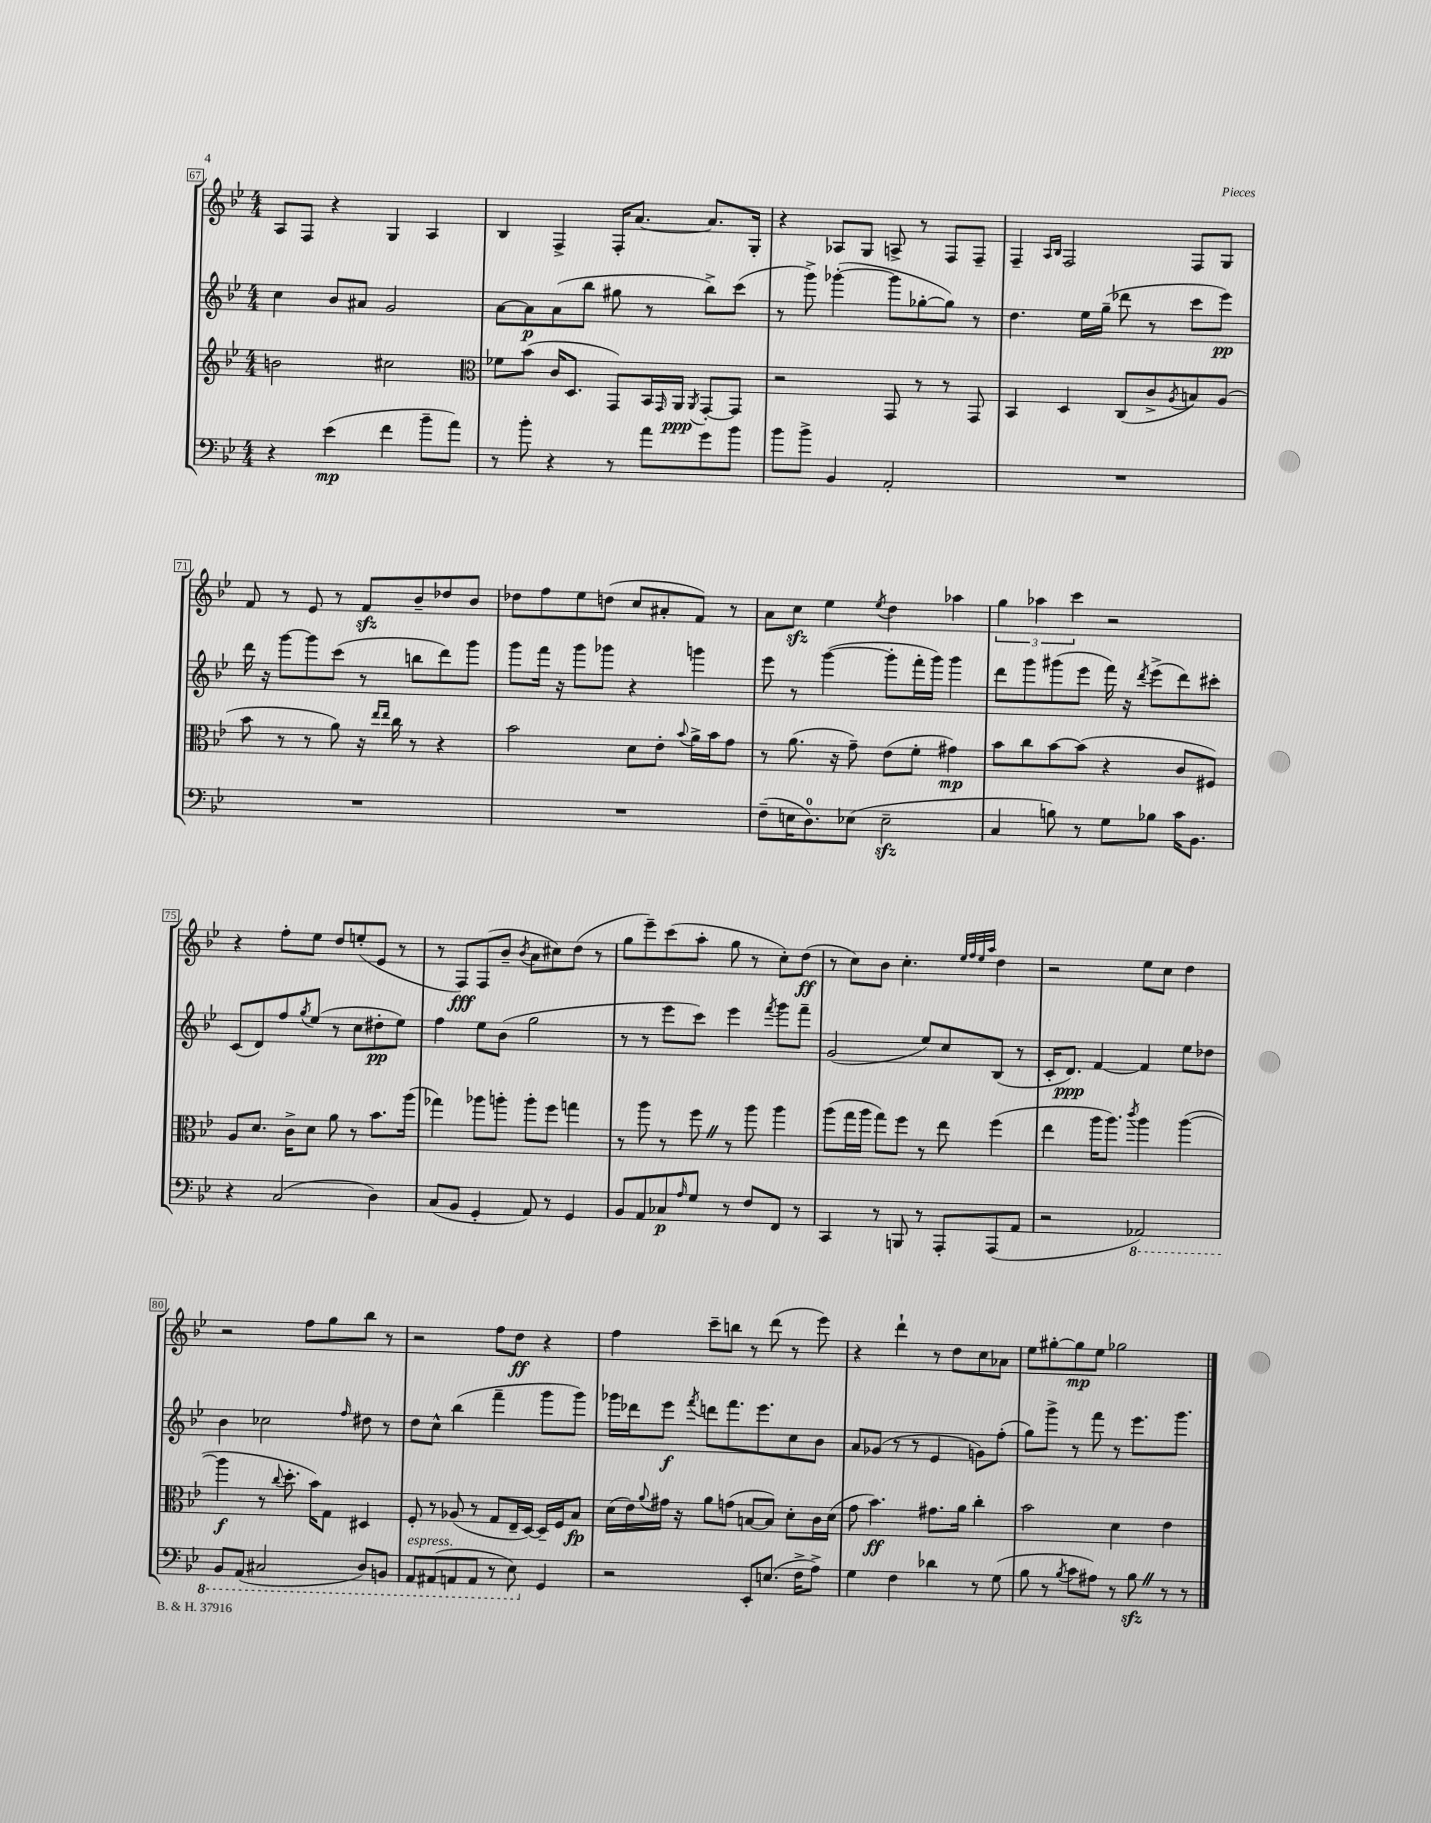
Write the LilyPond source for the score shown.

<<
\new StaffGroup <<
\new Staff = "s0" {
    \clef treble \key bes \major \numericTimeSignature \time 4/4
    a8 f8 r4 g4 a4 |
    bes4 f4-> f16-. a'8.~ a'8. g16-. |
    r4 aes8 g8 a8-> r8 f8 f8-- |
    f4-- \grace { a16 bes16 } f2 f8 g8 |
    f'8 r8 ees'8 r8 f'8\sfz bes'8-- des''8 bes'8 |
    des''8 f''8 ees''8 d''8( c''8 ais'8-. f'8) r8 |
    a'8 c''8\sfz ees''4 \acciaccatura { ees''8 } d''4 aes''4 |
    \tuplet 3/2 { g''4 aes''4 c'''4 } r2 |
    r4 f''8-. ees''8 d''8 e''8-.( ees'8 r8 |
    r8 f8\fff) f8( bes'8-- \acciaccatura { bes'8 } a'8 cis''8) d''8( r8 |
    g''8 ees'''8--) c'''8( a''8-. g''8 r8 c''8-.) d''8\ff( |
    r8 c''8) bes'8 c''4.-. \grace { ees''32 f''32 ees''32 a''32 } d''4 |
    r2 ees''8 c''8 d''4 |
    r2 f''8 g''8 bes''8 r8 |
    r2 f''8 d''8\ff r4 |
    f''4 c'''8-- b''8 r8 d'''8( r8 ees'''8) |
    r4 d'''4-! r8 d''8 c''8 aes'8 |
    ees''8 gis''8~-. gis''8\mp ees''8 ges''2 \bar "|." |
}
\new Staff = "s1" {
    \clef treble \key bes \major \numericTimeSignature \time 4/4
    c''4 bes'8 ais'8 g'2 |
    a'8~ a'8\p a'8( bes''8 gis''8 r8 bes''8->) c'''8( |
    r8 g'''8->) ges'''4~-.( ges'''8 ges''8~-. ges''8) r8 |
    d''4. ees''16 g''16--( des'''8 r8 c'''8 ees'''8\pp) |
    d'''16 r16 g'''8~ g'''8 c'''8( r8 b''8 d'''8) g'''8 |
    g'''8 f'''16 r16 g'''8 ges'''8 r4 g'''4 |
    ees'''8 r8 g'''4~( g'''8-. f'''16-. g'''16) g'''4 |
    d'''8 g'''8 gis'''8( ees'''8 f'''16) r16 \acciaccatura { d'''8 } ees'''8->( d'''8) cis'''8-. |
    c'8( d'8) f''8 \acciaccatura { g''8 } ees''8( r8 c''8 dis''8-.\pp ees''8) |
    f''4 ees''8 bes'8( g''2 |
    r8 r8 ees'''8 c'''8) ees'''4 \acciaccatura { f'''8 } g'''8 f'''8-- |
    g'2( ees''8) c''8 bes8( r8 |
    c'16-. d'8.\ppp) f'4~ f'4 ees''8 des''8 |
    bes'4 ces''2 \grace { f''16 } dis''8 r8 |
    d''8 c''8-^ bes''4( f'''4-- g'''8 g'''8) |
    ges'''16 des'''16 ees'''8\f \acciaccatura { f'''8 } d'''8 f'''8. ees'''8. c''8 bes'8 |
    a'8 ges'8( r8 r8 ees'4 g'8) f''8-.( |
    g''8) g'''8-> r8 f'''8 r8 ees'''8. g'''8. \bar "|." |
}
\new Staff = "s2" {
    \clef treble \key bes \major \numericTimeSignature \time 4/4
    b'2 cis''2 |
    \clef alto fes'8 bes'8( c'16 d8. g,8) bes,16 \grace { g,16 } a,16\ppp \acciaccatura { a,8 } g,8~-. g,8 |
    r2 g,8 r8 r8 g,8 |
    bes,4 d4 c8( c'8-> \acciaccatura { a8 } b8) a8( |
    bes'8 r8 r8 a'8) r16 \grace { ees''16 ees''16 } c''16 r8 r4 |
    bes'2 d'8 ees'8-. \appoggiatura { bes'8 } a'16-> bes'16 g'8 |
    r8 a'8.( r16 g'8--) ees'8( f'8-. gis'4\mp) |
    bes'8 c''8 bes'8~ bes'8( r4 c'8 fis8) |
    a8 d'8. c'16-> d'8 a'8 r8 bes'8. a''16( |
    ges''4) aes''8 a''8-. a''8-. f''8 g''4 |
    r8 a''8 r8 f''8 \once \override BreathingSign.text = \markup { \musicglyph "scripts.caesura.straight" } \breathe r8 a''8 a''4 |
    a''8( g''16 a''16 g''8) f''8 r8 ees''8 f''4( |
    ees''4 a''16 a''8.) \acciaccatura { c'''8 } a''4 a''4~( |
    a''4\f r8 \appoggiatura { c''8 } d''8.-. bes'16) g8 dis4 |
    f8-. r8 aes8( r8 g8 ees16-- d16~) d16-- f16 bes8\fp |
    d'16( ees'16) \appoggiatura { a'8 } gis'16 r16 a'8 g'8( b8~ b8) d'8-. c'16 d'16( |
    g'8 bes'4.\ff) gis'8. a'16 c''4-. |
    bes'2 d'4 ees'4 \bar "|." |
}
\new Staff = "s3" {
    \clef bass \key bes \major \numericTimeSignature \time 4/4
    r4 ees'4\mp( f'4 bes'8-- a'8) |
    r8 bes'8-. r4 r8 a'8 g'8 bes'8 |
    bes'8 bes'8-> bes,4 a,2-. |
    R1 |
    R1 |
    R1 |
    f8--( e16 d8.-0) ees8( ees2--\sfz |
    c4 b8) r8 g8 bes8 c'16 bes,8. |
    r4 c2( d4) |
    c8( bes,8 g,4-. a,8) r8 g,4 |
    bes,8 a,8 ces8\p \grace { a16 } g8 r8 f8 f,8 r8 |
    c,4 r8 b,,8 r8 a,,8-. a,,8( a,8 |
    r2 \ottava #-1 aes,,2) |
    bes,,8 a,,8( cis,2 d,8) b,,8 |
    a,,8^\markup { \italic "espress." } ais,,8( a,,8 a,,8 r8 ees,8) \ottava #0 g,4 |
    r2 ees,8-. e8.( f16-> a8->) |
    g4 f4 des'4 r8 g8( |
    bes8 r8 \acciaccatura { bes8 } c'8 ais8) r8 bes8\sfz \once \override BreathingSign.text = \markup { \musicglyph "scripts.caesura.straight" } \breathe r8 r8 \bar "|." |
}
>>
>>
\layout { \context { \Score currentBarNumber = #67 \override BarNumber.stencil = #(make-stencil-boxer 0.1 0.3 ly:text-interface::print) } }
